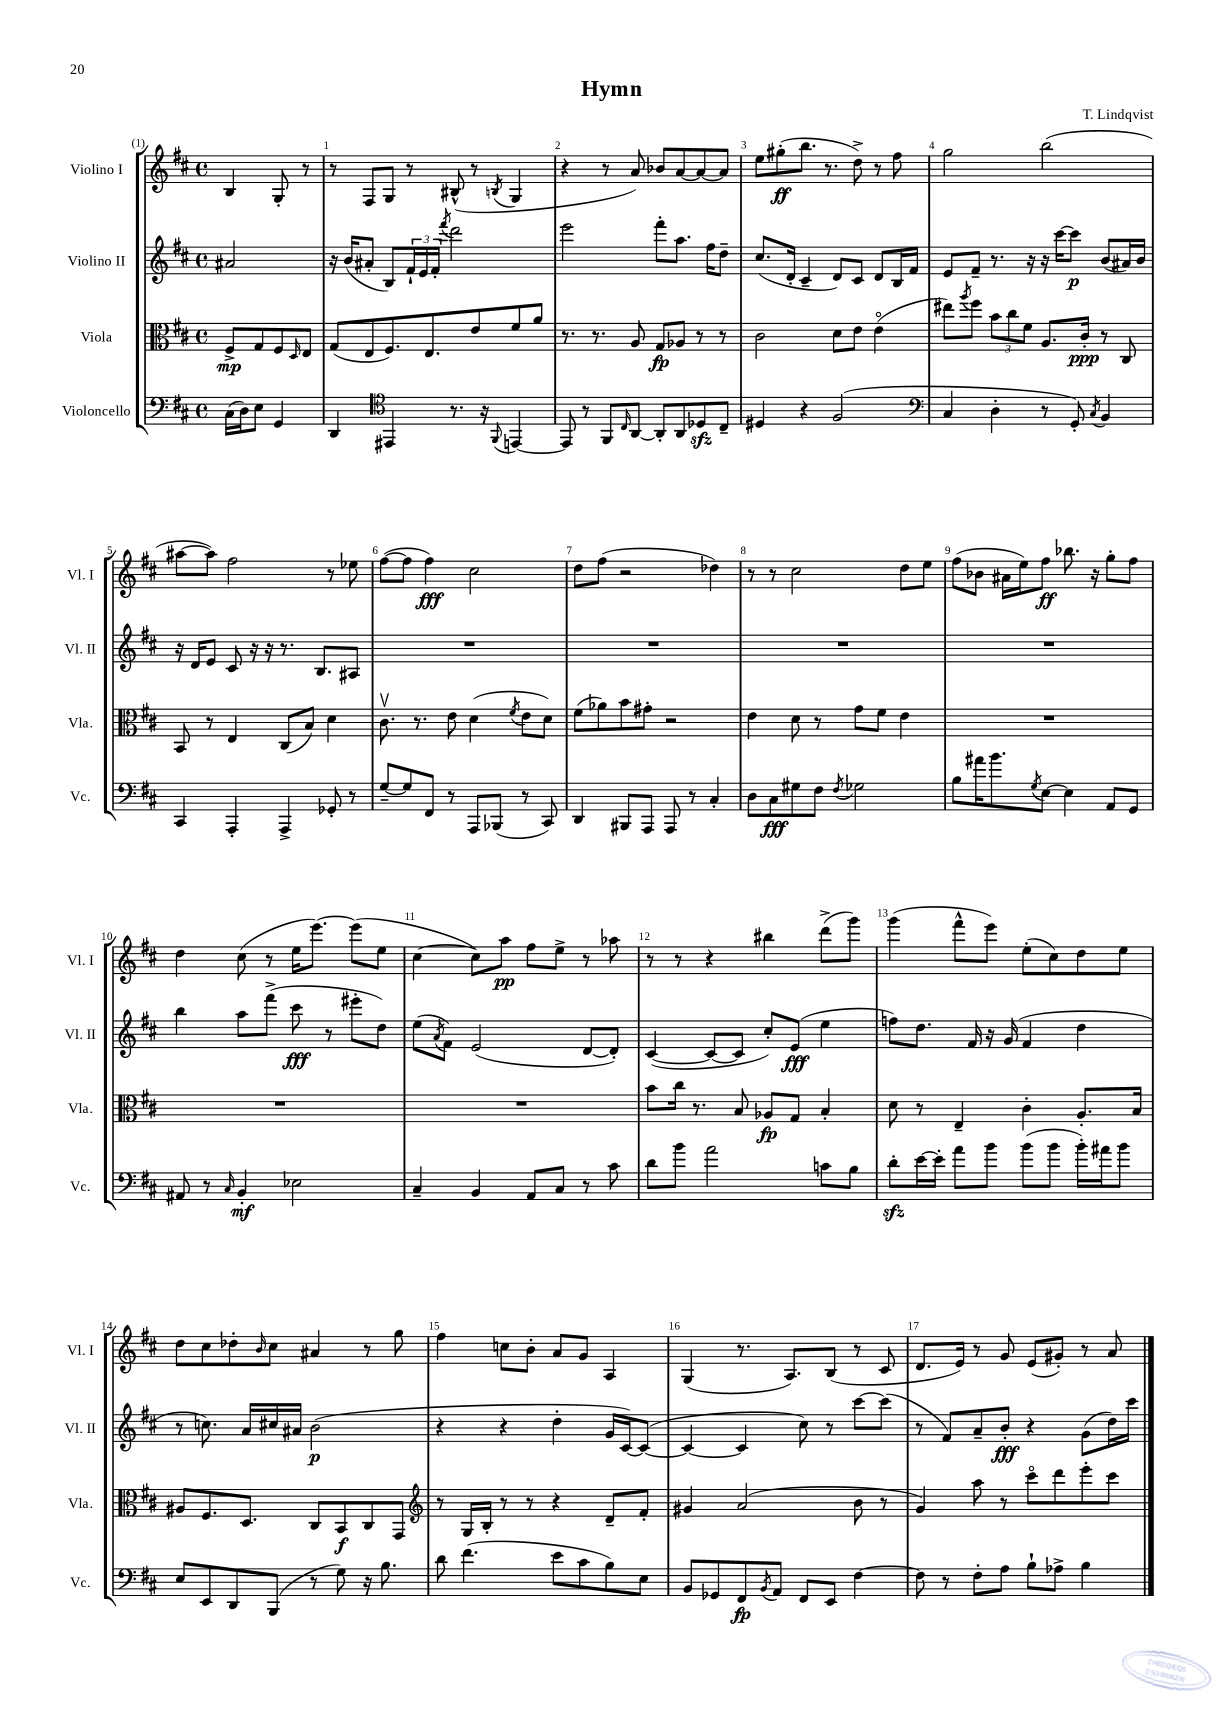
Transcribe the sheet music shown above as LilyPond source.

\header { title = "Hymn" composer = "T. Lindqvist" }
<<
\new StaffGroup <<
\new Staff = "s0" \with { instrumentName = "Violino I" shortInstrumentName = "Vl. I" } {
    \clef treble \key d \major \defaultTimeSignature \time 4/4 \partial 2
    b4 g8-. r8 |
    r8 fis8 g8 r8 bis8-^( r8 \acciaccatura { b8 } g4 |
    r4 r8 a'8) bes'8 a'8~ a'8~ a'8 |
    e''8 gis''8-.\ff( b''8. r8. d''8->) r8 fis''8 |
    g''2 b''2( |
    ais''8~ ais''8) fis''2 r8 ees''8 |
    fis''8~( fis''8 fis''4\fff) cis''2 |
    d''8 fis''8( r2 des''4) |
    r8 r8 cis''2 d''8 e''8 |
    fis''8( bes'8 ais'16 e''16) fis''8\ff bes''8. r16 g''8-. fis''8 |
    d''4 cis''8( r8 e''16 e'''8.~) e'''8( e''8 |
    cis''4~ cis''8) a''8\pp fis''8 e''8-> r8 aes''8 |
    r8 r8 r4 bis''4 d'''8->( g'''8) |
    g'''4( fis'''8-^ e'''8) e''8-.( cis''8) d''8 e''8 |
    d''8 cis''8 des''8-. \grace { b'16 } cis''8 ais'4 r8 g''8 |
    fis''4 c''8 b'8-. a'8 g'8 a4 |
    g4( r8. a8.) b8( r8 cis'8 |
    d'8. e'16) r8 g'8 e'8( gis'8-.) r8 a'8 \bar "|." |
}
\new Staff = "s1" \with { instrumentName = "Violino II" shortInstrumentName = "Vl. II" } {
    \clef treble \key d \major \defaultTimeSignature \time 4/4 \partial 2
    ais'2 |
    r16 b'16( ais'8-. b8) \tuplet 3/2 { fis'16-! e'16 fis'16-. } \acciaccatura { fis'''8 } d'''2 |
    e'''2 fis'''8-. a''8. fis''16 d''8-- |
    cis''8.( d'16-. cis'4-- d'8) cis'8 d'8 b16 fis'16 |
    e'8 fis'8-- r8. r16 r16 cis'''16~ cis'''8\p b'8( ais'16) b'16 |
    r16 d'16 e'8 cis'8 r16 r16 r8. b8. ais8 |
    R1 |
    R1 |
    R1 |
    R1 |
    b''4 a''8 fis'''8->( cis'''8\fff r8 eis'''8-. d''8) |
    e''8( \acciaccatura { a'8 } fis'8) e'2( d'8~ d'8-.) |
    cis'4~( cis'8~ cis'8 cis''8-.) e'8\fff( e''4 |
    f''8) d''8. fis'16 r16 g'16( fis'4 d''4 |
    r8 c''8.) a'16 cis''16 ais'16 b'2\p( |
    r4 r4 d''4-. g'16 cis'16~) cis'8~( |
    cis'4~ cis'4 cis''8) r8 cis'''8~ cis'''8( |
    r8 fis'8) a'8-- b'8-.\fff r4 g'8( d''16) cis'''16 \bar "|." |
}
\new Staff = "s2" \with { instrumentName = "Viola" shortInstrumentName = "Vla." } {
    \clef alto \key d \major \defaultTimeSignature \time 4/4 \partial 2
    fis8->\mp g8 fis8 \grace { d16 } e8 |
    g8( e8 fis8.) e8. e'8 fis'8 a'8 |
    r8. r8. a8 g8\fp aes8 r8 r8 |
    cis'2 d'8 e'8 e'4\flageolet( |
    eis''8) \acciaccatura { a''8 } fis''8 \tuplet 3/2 { b'8 cis''8 fis'8 } a8. cis'16-.\ppp r8 cis8 |
    b,8 r8 e4 cis8( b8) d'4 |
    cis'8.\upbow r8. e'8 d'4( \acciaccatura { fis'8 } e'8 d'8) |
    fis'8( aes'8) b'8 gis'8-. r2 |
    e'4 d'8 r8 g'8 fis'8 e'4 |
    R1 |
    R1 |
    R1 |
    b'8 cis''16 r8. b8 aes8\fp g8 b4-. |
    d'8 r8 e4-- cis'4-. a8.-. b16 |
    ais8 fis8. d8. cis8 b,8\f cis8 g,8 |
    \clef treble r8 g16 b16-. r8 r8 r4 d'8-- fis'8-. |
    gis'4 a'2( b'8 r8 |
    g'4) a''8 r8 cis'''8\flageolet d'''8 e'''8-. cis'''8 \bar "|." |
}
\new Staff = "s3" \with { instrumentName = "Violoncello" shortInstrumentName = "Vc." } {
    \clef bass \key d \major \defaultTimeSignature \time 4/4 \partial 2
    cis16( d16) e8 g,4 |
    d,4 \clef tenor eis,4 r8. r16 \appoggiatura { fis,8 } e,4~ |
    e,8 r8 fis,8 \grace { cis16 } a,8~ a,8-. a,8 des8\sfz cis8-- |
    dis4 r4 fis2( |
    \clef bass cis4 d4-. r8 g,8-.) \acciaccatura { cis8 } b,4 |
    cis,4 a,,4-. a,,4-> ges,8-. r8 |
    g8~-- g8 fis,8 r8 a,,8 bes,,8( r8 cis,8) |
    d,4 bis,,8 a,,8 a,,8 r8 cis4-. |
    d8 cis8\fff gis8 fis8 \acciaccatura { fis8 } ges2 |
    b8 ais'16 b'8. \acciaccatura { g8 } e8~ e4 a,8 g,8 |
    ais,8 r8 \grace { cis16 } b,4-.\mf ees2 |
    cis4-- b,4 a,8 cis8 r8 cis'8 |
    d'8 b'8 a'2 c'8 b8 |
    d'8-.\sfz e'16~ e'16-. a'8 b'8 b'8( b'8 b'16-.) ais'16 b'8 |
    e8 e,8 d,8 b,,8( r8 g8) r16 b8. |
    d'8 fis'4.( e'8 cis'8 b8) e8 |
    b,8 ges,8 fis,8\fp \acciaccatura { b,8 } a,8 fis,8 e,8 fis4~ |
    fis8 r8 fis8-. a8 b8-! aes8-> b4 \bar "|." |
}
>>
>>
\layout { \context { \Score \override BarNumber.break-visibility = ##(#f #t #t) barNumberVisibility = #all-bar-numbers-visible } }
